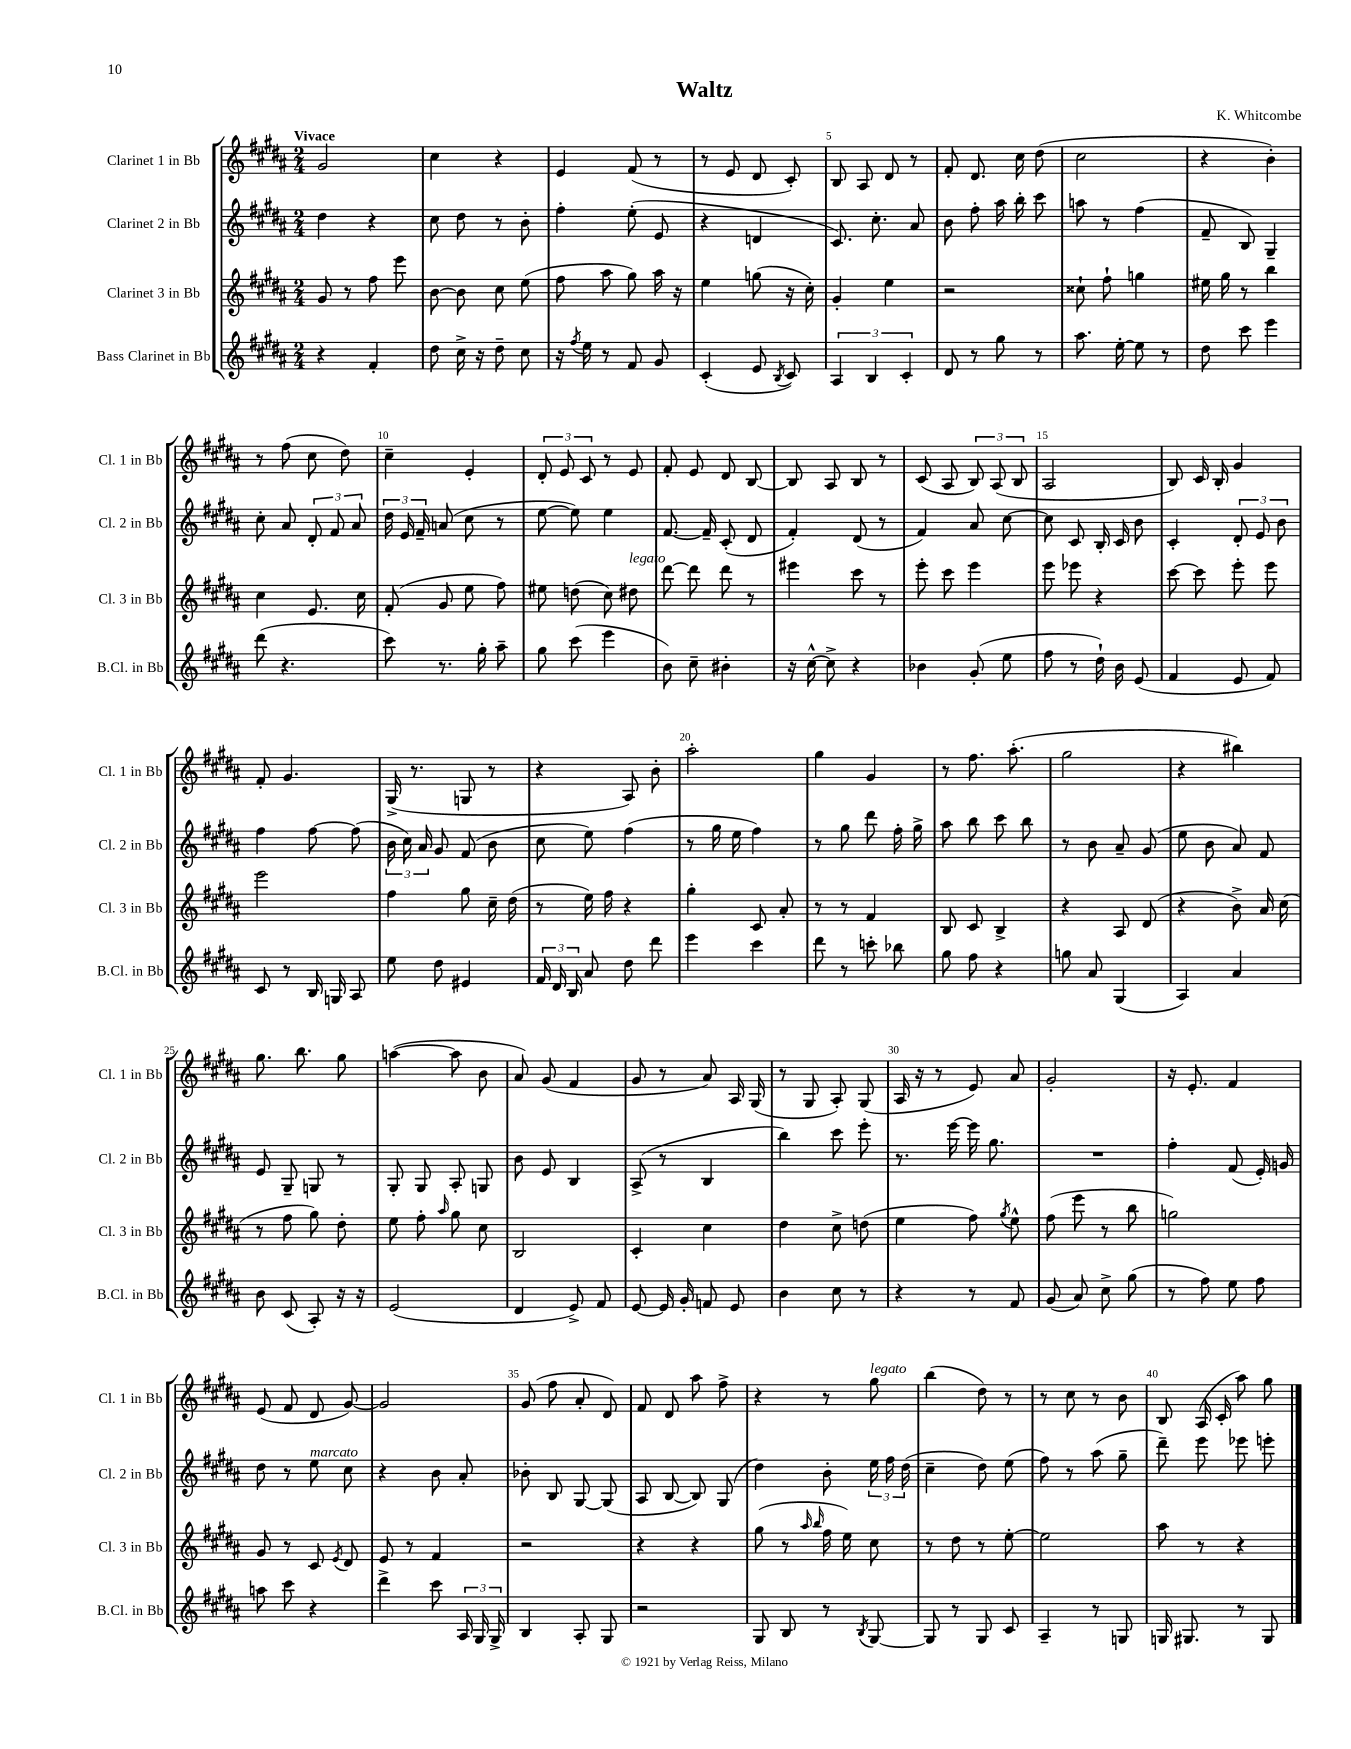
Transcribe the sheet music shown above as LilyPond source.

\header { title = "Waltz" composer = "K. Whitcombe" }
<<
\new StaffGroup <<
\new Staff = "s0" \with { instrumentName = "Clarinet 1 in Bb" shortInstrumentName = "Cl. 1 in Bb" } {
    \clef treble \key b \major \numericTimeSignature \time 2/4 \tempo "Vivace"
    \autoBeamOff gis'2 |
    cis''4 r4 |
    e'4 fis'8( r8 |
    r8 e'8 dis'8 cis'8-.) |
    b8 ais8 dis'8 r8 |
    fis'8-. dis'8. cis''16 dis''8( |
    cis''2 |
    r4 b'4-.) |
    r8 fis''8( cis''8 dis''8) |
    cis''4-- e'4-. |
    \tuplet 3/2 { dis'8-. e'8 cis'8 } r8 e'8 |
    fis'8-. e'8 dis'8 b8~ |
    b8 ais8 b8 r8 |
    cis'8( ais8 \tuplet 3/2 { b8) ais8( b8 } |
    ais2 |
    b8) cis'16 b16-. gis'4 |
    fis'8-. gis'4. |
    gis16->( r8. g8 r8 |
    r4 ais8) b'8-. |
    ais''2-. |
    gis''4 gis'4 |
    r8 fis''8. ais''8.-.( |
    gis''2 |
    r4 bis''4) |
    gis''8. b''8. gis''8 |
    a''4~( a''8 b'8 |
    ais'8) gis'8( fis'4 |
    gis'8 r8 ais'8) ais16 gis16( |
    r8 gis8 ais8-.) gis8( |
    ais16 r16 r8 e'8) ais'8 |
    gis'2-. |
    r16 e'8.-. fis'4 |
    e'8( fis'8 dis'8 gis'8~) |
    gis'2 |
    gis'8( fis''8 ais'8-. dis'8) |
    fis'8 dis'8 ais''8 fis''8-> |
    r4 r8 gis''8^\markup { \italic "legato" } |
    b''4( dis''8) r8 |
    r8 cis''8 r8 b'8 |
    b8 ais16( cis'16-. ais''8) gis''8 \bar "|." |
}
\new Staff = "s1" \with { instrumentName = "Clarinet 2 in Bb" shortInstrumentName = "Cl. 2 in Bb" } {
    \clef treble \key b \major \numericTimeSignature \time 2/4
    \autoBeamOff dis''4 r4 |
    cis''8 dis''8 r8 b'8-. |
    fis''4-. e''8-.( e'8 |
    r4 d'4 |
    cis'8.) cis''8.-. ais'8 |
    b'8 fis''8-. ais''16 b''16-. cis'''8 |
    a''8 r8 fis''4( |
    fis'8-- b8) gis4-- |
    cis''8-. ais'8 \tuplet 3/2 { dis'8-. fis'8 ais'8 } |
    \tuplet 3/2 { dis''16 e'16 fis'16-- } a'8( cis''8 r8 |
    e''8~ e''8) e''4 |
    fis'8.~ fis'16-- cis'8-.( dis'8 |
    fis'4-.) dis'8( r8 |
    fis'4) ais'8 cis''8~ |
    cis''8 cis'8 b16-. cis'16 b'8 |
    cis'4-. \tuplet 3/2 { dis'8-. e'8 b'8 } |
    fis''4 fis''8~ fis''8( |
    \tuplet 3/2 { b'16 cis''16) ais'16 } gis'8 fis'8( b'8 |
    cis''8 e''8) fis''4( |
    r8 gis''16 e''16 fis''4) |
    r8 gis''8 dis'''8 fis''16-. gis''16-> |
    ais''8 b''8 cis'''8 b''8 |
    r8 b'8 ais'8-- gis'8( |
    e''8 b'8 ais'8) fis'8 |
    e'8 gis8-- g8 r8 |
    gis8-. gis8 ais8-. g8 |
    b'8 e'8 b4 |
    ais8->( r8 b4 |
    b''4) cis'''8 e'''8-. |
    r8. e'''16~ e'''16 gis''8. |
    R2 |
    fis''4-. fis'8( e'16-.) g'16 |
    dis''8 r8 e''8^\markup { \italic "marcato" } cis''8 |
    r4 b'8 ais'8-. |
    bes'8-. b8 gis8~ gis8( |
    ais8 b8~ b8) gis8( |
    dis''4) b'8-. \tuplet 3/2 { e''16 fis''16 dis''16( } |
    cis''4-- dis''8) e''8( |
    fis''8) r8 ais''8( gis''8-- |
    dis'''8--) e'''8 ees'''8 e'''8-. \bar "|." |
}
\new Staff = "s2" \with { instrumentName = "Clarinet 3 in Bb" shortInstrumentName = "Cl. 3 in Bb" } {
    \clef treble \key b \major \numericTimeSignature \time 2/4
    \autoBeamOff gis'8 r8 fis''8 e'''8 |
    b'8~ b'8 cis''8 e''8( |
    fis''8 ais''8 gis''8) ais''16 r16 |
    e''4 g''8( r16 cis''16-.) |
    gis'4-. e''4 |
    r2 |
    cisis''8-! fis''8-! g''4 |
    eis''16 gis''16 r8 b''4 |
    cis''4 e'8. cis''16 |
    fis'8-.( gis'8 e''8 fis''8) |
    eis''8 d''8( cis''8) dis''8^\markup { \italic "legato" } |
    dis'''8~ dis'''8 dis'''8 r8 |
    eis'''4 cis'''8 r8 |
    e'''8-. cis'''8 e'''4 |
    e'''8 ees'''8 r4 |
    cis'''8~ cis'''8 e'''8-. e'''8 |
    e'''2 |
    fis''4 gis''8 cis''16-- dis''16( |
    r8 e''16) fis''16 r4 |
    gis''4-. cis'8 ais'8-. |
    r8 r8 fis'4 |
    b8 cis'8 b4-> |
    r4 ais8 dis'8( |
    r4 b'8->) ais'16 cis''16( |
    r8 fis''8 gis''8) dis''8-. |
    e''8 fis''8-. \grace { ais''16 } gis''8 cis''8 |
    b2 |
    cis'4-. cis''4 |
    dis''4 cis''8-> d''8( |
    e''4 fis''8) \acciaccatura { gis''8 } e''8-^ |
    fis''8( e'''8 r8 b''8 |
    g''2) |
    gis'8 r8 cis'8 \acciaccatura { e'8 } dis'8 |
    e'8 r8 fis'4 |
    r2 |
    r4 r4 |
    gis''8( r8 \grace { ais''16 b''16 } fis''16 e''16) cis''8 |
    r8 dis''8 r8 e''8~-. |
    e''2 |
    ais''8 r8 r4 \bar "|." |
}
\new Staff = "s3" \with { instrumentName = "Bass Clarinet in Bb" shortInstrumentName = "B.Cl. in Bb" } {
    \clef treble \key b \major \numericTimeSignature \time 2/4
    \autoBeamOff r4 fis'4-. |
    dis''8 cis''16-> r16 dis''8-- cis''8 |
    r16 \acciaccatura { fis''8 } e''16 r8 fis'8 gis'8 |
    cis'4-.( e'8 \acciaccatura { b8 } cis'8) |
    \tuplet 3/2 { ais4 b4 cis'4-. } |
    dis'8 r8 gis''8 r8 |
    ais''8. e''16~-. e''8 r8 |
    dis''8 cis'''8 e'''4 |
    dis'''8( r4. |
    cis'''8) r8. gis''16-. ais''8-- |
    gis''8 cis'''8( e'''4 |
    b'8) cis''8-- bis'4-. |
    r16 cis''16~-^ cis''8-> r4 |
    bes'4 gis'8-.( e''8 |
    fis''8 r8 dis''16-!) b'16 e'8( |
    fis'4 e'8 fis'8) |
    cis'8 r8 b16 g16 ais8 |
    e''8 dis''8 eis'4 |
    \tuplet 3/2 { fis'16 dis'16 b16 } ais'8 dis''8 dis'''8 |
    e'''4 cis'''4 |
    dis'''8 r8 c'''8-. bes''8 |
    gis''8 fis''8 r4 |
    g''8 ais'8 gis4( |
    ais4) ais'4 |
    b'8 cis'8( ais8-.) r16 r16 |
    e'2( |
    dis'4 e'8->) fis'8 |
    e'8~ e'16 gis'16-. f'8 e'8 |
    b'4 cis''8 r8 |
    r4 r8 fis'8 |
    gis'8( ais'8) cis''8-> gis''8( |
    r8 fis''8) e''8 fis''8 |
    a''8 cis'''8 r4 |
    dis'''4-> cis'''8 \tuplet 3/2 { ais16 gis16 gis16-> } |
    b4 ais8-. gis8 |
    r2 |
    gis8 b8 r8 \acciaccatura { b8 } gis8~ |
    gis8 r8 gis8 cis'8 |
    ais4-- r8 g8 |
    g16 gis8. r8 gis8 \bar "|." |
}
>>
>>
\layout { \context { \Score \override BarNumber.break-visibility = ##(#f #t #t) barNumberVisibility = #(every-nth-bar-number-visible 5) } }
